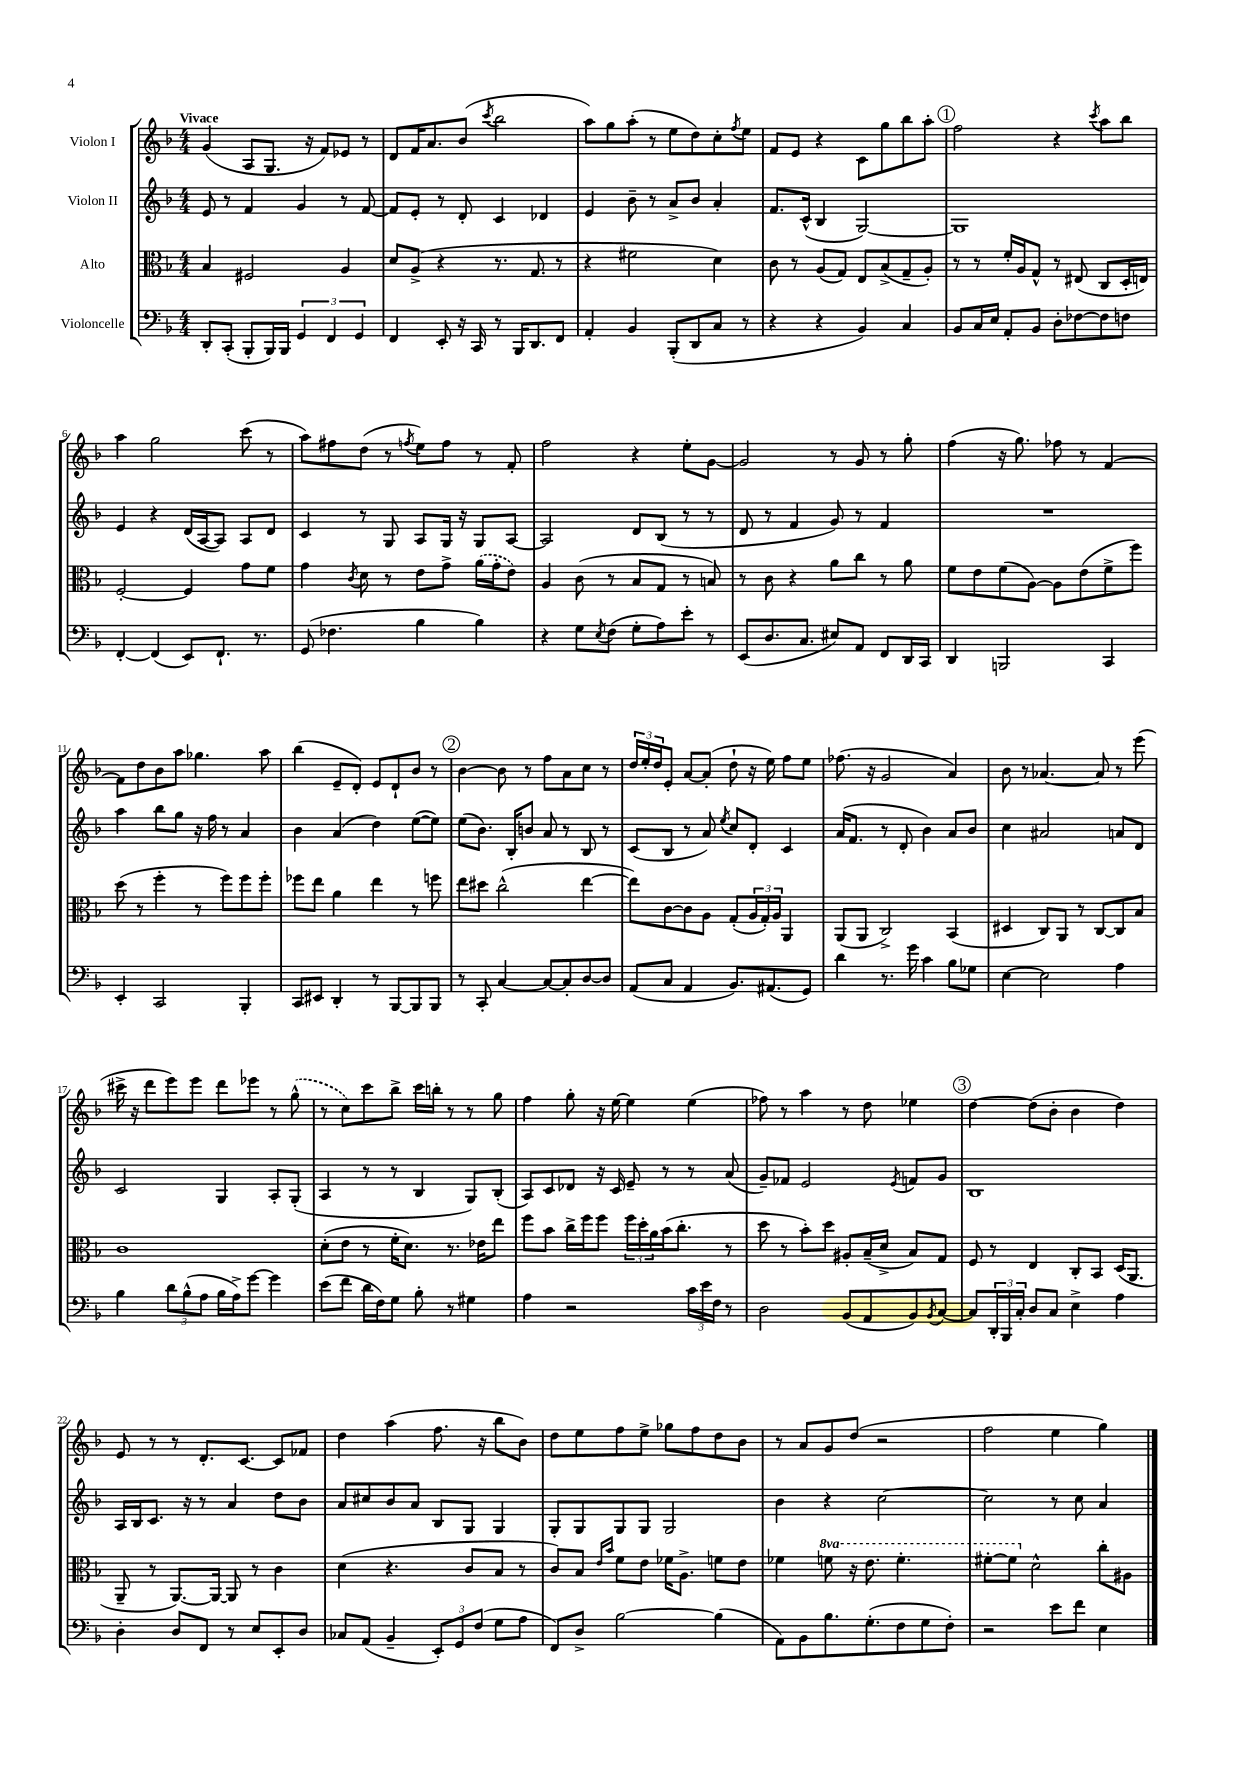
<<
\new StaffGroup <<
\new Staff = "s0" \with { instrumentName = "Violon I" } {
    \clef treble \key f \major \numericTimeSignature \time 4/4 \tempo "Vivace"
    g'4( a8 g8. r16 f'8) ees'8 r8 |
    d'8 f'16 a'8. bes'8( \acciaccatura { c'''8 } bes''2 |
    a''8) g''8 a''8-.( r8 e''8 d''8) c''8-. \acciaccatura { f''8 } e''8 |
    f'8 e'8 r4 c'8 g''8 bes''8 a''8-. |
    \mark \markup { \circle "1" } f''2 r4 \acciaccatura { c'''8 } a''8 bes''8 |
    a''4 g''2 c'''8( r8 |
    a''8) fis''8 d''8( r8 \acciaccatura { f''8 } e''8) f''8 r8 f'8-. |
    f''2 r4 e''8-. g'8~ |
    g'2 r8 g'8 r8 g''8-. |
    f''4( r16 g''8.) fes''8 r8 f'4~ |
    f'8 d''8 bes'8 a''8 ges''4. a''8 |
    bes''4( e'8-- d'8-.) e'8 d'8-! bes'8 r8 |
    \mark \markup { \circle "2" } bes'4~ bes'8 r8 f''8 a'8 c''8 r8 |
    \tuplet 3/2 { d''16 e''16-. d''16 } e'8-. a'8~ a'8-.( d''8-! r16 e''16) f''8 e''8 |
    fes''8.( r16 g'2 a'4) |
    bes'8 r8 aes'4.~ aes'8 r8 e'''8( |
    cis'''16-> r16 d'''8 e'''8) e'''8 d'''8 ees'''8 r8 \once \slurDashed g''8-^( |
    r8 c''8) c'''8 bes''8-> c'''16 b''16-. r8 r8 g''8 |
    f''4 g''8-. r16 e''16~ e''4 e''4( |
    fes''8) r8 a''4 r8 d''8 ees''4 |
    \mark \markup { \circle "3" } d''4~ d''8( bes'8-. bes'4 d''4) |
    e'8 r8 r8 d'8.-. c'8.~ c'8 fes'8 |
    d''4 a''4( f''8. r16 bes''8 bes'8) |
    d''8 e''8 f''8 e''8-> ges''8 f''8 d''8 bes'8 |
    r8 a'8 g'8 d''8( r2 |
    f''2 e''4 g''4) \bar "|." |
}
\new Staff = "s1" \with { instrumentName = "Violon II" } {
    \clef treble \key f \major \numericTimeSignature \time 4/4
    e'8 r8 f'4 g'4 r8 f'8~ |
    f'8 e'8-. r8 d'8-. c'4 des'4 |
    e'4 bes'8-- r8 a'8-> bes'8 a'4-. |
    f'8. c'16-^( bes4 g2~) |
    \mark \markup { \circle "1" } g1 |
    e'4 r4 d'16( a16~ a8) a8 d'8 |
    c'4 r8 g8 a8 g16 r16 g8 a8~ |
    a2 d'8 bes8( r8 r8 |
    d'8 r8 f'4 g'8) r8 f'4 |
    R1 |
    a''4 bes''8 g''8 r16 f''16 r8 a'4 |
    bes'4 a'4( d''4) e''8~( e''8) |
    \mark \markup { \circle "2" } e''8( bes'8.) bes16-. b'8 a'8 r8 bes8 r8 |
    c'8( bes8 r8 a'8) \acciaccatura { e''8 } c''8 d'8-. c'4 |
    a'16( f'8. r8 d'8-. bes'4) a'8 bes'8 |
    c''4 ais'2 a'8 d'8 |
    c'2 g4 a8-. g8-.( |
    a4 r8 r8 bes4 g8) bes8-.( |
    a8) c'8 des'8 r16 c'16 e'8-- r8 r8 a'8( |
    g'8--) fes'8 e'2 \acciaccatura { e'8 } f'8 g'8 |
    \mark \markup { \circle "3" } bes1 |
    a16 bes16 c'8. r16 r8 a'4 d''8 bes'8 |
    a'8 cis''8 bes'8 a'8 bes8 g8 g4 |
    g8-. g8 g8 g8 g2 |
    bes'4 r4 c''2~ |
    c''2 r8 c''8 a'4 \bar "|." |
}
\new Staff = "s2" \with { instrumentName = "Alto" } {
    \clef alto \key f \major \numericTimeSignature \time 4/4 \set Staff.ottavationMarkups = #ottavation-simple-ordinals
    bes4 fis2 a4 |
    d'8 a8->( r4 r8. g8. r8 |
    r4 fis'2 d'4) |
    c'8 r8 a8( g8) e8 bes8->( g8-- a8-.) |
    \mark \markup { \circle "1" } r8 r8 f'16-. a16 g8-^ r8 eis8( c8 d16-. e16) |
    f2~-. f4 g'8 f'8 |
    g'4 \acciaccatura { c'8 } d'8 r8 e'8 g'8-> \once \slurDashed a'16( g'16-. e'8) |
    a4 c'8( r8 bes8 g8 r8 b8) |
    r8 c'8 r4 a'8 c''8 r8 a'8 |
    f'8 e'8 f'8( a8~) a8 e'8( f'8-> f''8) |
    d''8( r8 f''4-. r8 f''8) f''8 f''8-. |
    fes''8 e''8 a'4 e''4 r8 f''8 |
    \mark \markup { \circle "2" } e''8 dis''8 c''2-^( e''4~ |
    e''8) c'8~ c'8 a8 g8-.( \tuplet 3/2 { a16 g16-.) a16 } a,4 |
    a,8( a,8 c2->) bes,4( |
    dis4 c8) a,8 r8 c8~ c8 bes8 |
    c'1 |
    d'8-.( e'8 r8 f'16-. d'8.) r8. ees'16 e''8 |
    f''8 bes'8 c''16-> f''16 f''8 \tuplet 3/2 { f''16 d''16-. a'16 } bes'16( c''8.-. r8 |
    d''8 r8 bes'8-.) d''8 ais8-. bes16--( d'16-> bes8) g8 |
    \mark \markup { \circle "3" } f8 r8 e4 c8-. bes,8 d16( a,8. |
    a,8-- r8 a,8.~) a,16~ a,8 r8 c'4 |
    d'4( r4. c'8 bes8 r8 |
    c'8) bes8 \grace { e'16 bes'16 } f'8 e'8 fes'16 a8.-> f'8 e'8 |
    fes'4 \ottava #1 f''!8 r16 e''8. f''4.-. |
    fis''8~-. fis''8 \ottava #0 d'2-^ c''8-. ais8 \bar "|." |
}
\new Staff = "s3" \with { instrumentName = "Violoncelle" } {
    \clef bass \key f \major \numericTimeSignature \time 4/4
    d,8-. c,8-.( bes,,8-. bes,,16) bes,,16 \tuplet 3/2 { g,4 f,4 g,4 } |
    f,4 e,8-. r16 c,16 r8 bes,,16 d,8. f,8 |
    a,4-. bes,4 bes,,8-.( d,8 c8 r8 |
    r4 r4 bes,4) c4 |
    \mark \markup { \circle "1" } bes,8 c16 e16 a,8-. bes,8 d8-. fes8~ fes8 f8 |
    f,4~-. f,4( e,8) f,8.-! r8. |
    g,8( fes4. bes4 bes4) |
    r4 g8 \acciaccatura { e8 } f8( g8-. a8) e'8-. r8 |
    e,8( d8. c8. eis8) a,8 f,8 d,16 c,16 |
    d,4 b,,2 c,4 |
    e,4-. c,2 bes,,4-. |
    c,8 eis,8 d,4-. r8 bes,,8~ bes,,8 bes,,8 |
    \mark \markup { \circle "2" } r8 c,8-. c4~ c8~ c8-. d8~ d8 |
    a,8( c8 a,4 bes,8.) ais,8.( g,8) |
    d'4 r8. g'16 c'4 bes8 ges8 |
    e4~ e2 a4 |
    bes4 \tuplet 3/2 { d'8 bes8-^( a8 } bes16 a16->) g'8~ g'4 |
    e'8( f'8 d'16 f16) g8 bes8-. r8 gis4 |
    a4 r2 \tuplet 3/2 { c'16 e'16 f16 } r8 |
    d2 bes,8( a,8 bes,8) \acciaccatura { bes,8 } c8~ |
    \mark \markup { \circle "3" } c8 \tuplet 3/2 { d,16-. bes,,16 c16-. } d8 c8 e4-> a4 |
    d4-. d8 f,8 r8 e8 e,8-. d8 |
    ces8 a,8( bes,4-- \tuplet 3/2 { e,8-.) g,8 f8( } g8 a8 |
    f,8) d8-> bes2~ bes4( |
    a,8) bes,8 bes8. g8.-.( f8 g8 f8-.) |
    r2 e'8 f'8 e4 \bar "|." |
}
>>
>>
